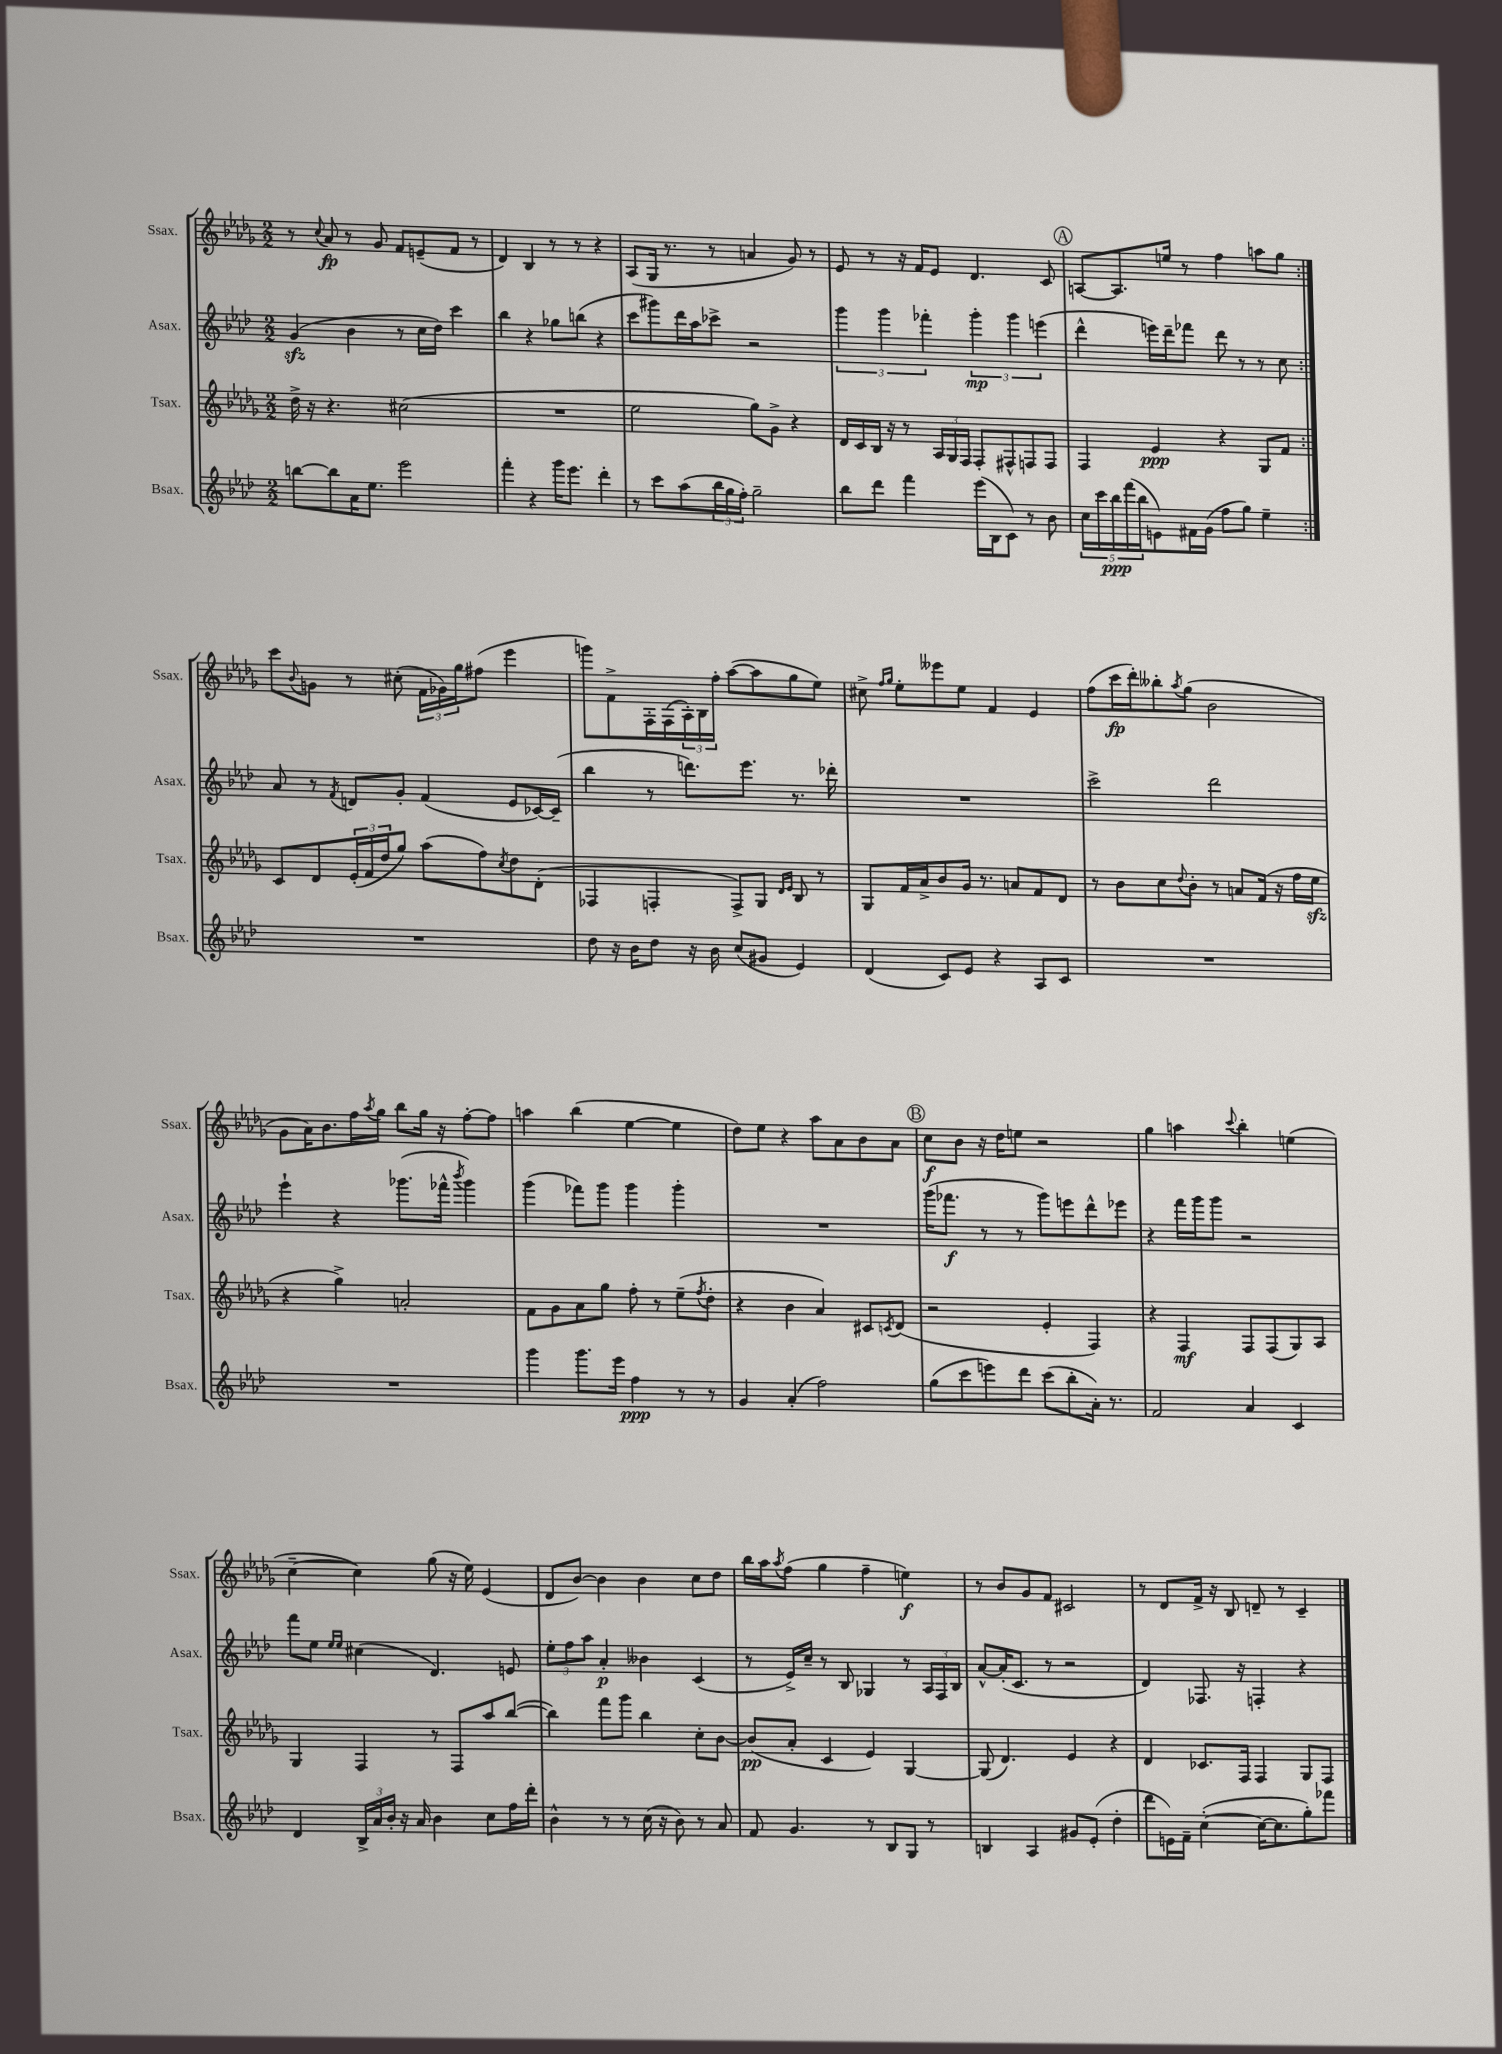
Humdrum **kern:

**kern	**kern	**kern	**kern
*staff4	*staff3	*staff2	*staff1
*clefG2	*clefG2	*clefG2	*clefG2
*k[b-e-a-d-]	*k[b-e-a-d-g-]	*k[b-e-a-d-]	*k[b-e-a-d-g-]
*M2/2	*M2/2	*M2/2	*M2/2
[8bb\L	16dd-^\	(4g/	8r
.	16r	.	.
.	.	.	8qqcc/
8bb\]	4.r	.	8a-/
16a-\K	.	4b-\	8r
8.ee-\J	.	.	.
.	.	.	8g-/
2eee-\	(2cc#\	8r	8f/L
.	.	16cc\LL	(8e~/
.	.	16dd-\JJ)	.
.	.	4ccc\	8f/J
.	.	.	8r
=	=	=	=
4fff'\	1r	4bb-\	4d-/)
4r	.	4r	4B-/
16ggg\LK	.	8gg-\L	8r
8.eee-\J	.	.	.
.	.	(8bb\J	8r
4ddd-'\	.	4r	4r
=	=	=	=
8r	2ee-\	8ccc\L	(8A-/L
8ccc\L	.	8ggg#\)	16G-/Jk
.	.	.	8.r
(8aa-\	.	16ddd-\L	.
.	.	16aa-\J	.
24bb-\L	.	8ccc-^\J	8r
24gg\	.	.	.
24ff'\JJ)	.	.	.
2gg~\	8gg-\L)	2r	4a/
.	8g-^\J	.	.
.	4r	.	8g-/)
.	.	.	8r
=	=	=	=
8bb-\L	16d-/LL	6ggg\	8e-/
.	16c/	.	.
8ddd-\J	16B-/JJ	.	8r
.	.	6ggg\	.
.	16r	.	.
4fff\	8r	.	16r
.	.	.	16f/LK
.	.	6fff-'\	.
.	24A-/LL	.	8e-/J
.	24G-/	.	.
.	24F/JJ	.	.
(16eee-\LL	8F'/L	6ggg'\	4.d-/
16B-\J	.	.	.
8c\J)	8F#^^/	.	.
.	.	6ggg\	.
8r	8F/	.	.
.	.	(6eee\	.
8b-\	8F/J	.	8c/
=	=	=	=
20cc\LL	4F/	4ddd-^^\	[8A/L
20ccc\	.	.	.
20bb-\	.	.	.
.	.	.	8.A/]
(20fff\	.	.	.
20bb-\J	.	.	.
8e\)	4e-/	16eee\LL)	.
.	.	16ddd-~\J	16ee/Jk
16f#\L	.	8fff-\J	8r
(16g\JJ	.	.	.
8ff\L	4r	8ddd-\	4ff\
8gg\J)	.	8r	.
4ee-~\	8G-/L	8r	8aa\L
.	8f/J	8cc\	8gg-\J
=:|!	=:|!	=:|!	=:|!
1r	8c/L	8a-/	8ccc\L
.	.	.	8qqb-/
.	8d-/	8r	8g\J
.	.	8qf/	.
.	(24e-'/L	8d/L	8r
.	24f/	.	.
.	24dd-/J	.	.
.	8gg-/J)	8g'/J	(8cc#'\
.	(8aa-\L	(4f/	24f\LL
.	.	.	24g-\)
.	.	.	24gg-\J
.	8ff\)	.	(8ff#\J
.	8qcc/	.	.
.	8dd-\	8e-/L	4eee-\
.	(8d-'\J	[16c-/L)	.
.	.	(16c-~/]JJ	.
=	=	=	=
8dd-\	4F-/	4bb-\	8ggg\L)
16r	.	.	8f^\
16b-\LK	.	.	.
8dd-\J	4F'/	8r	16F'\L
.	.	.	(16F\
16r	.	8.ddd\L)	24A-'\)
.	.	.	24B-\
16b-\	.	.	.
.	.	.	24ff'\JJ
(8cc/L	8F^/L)	.	([8aa-\L
.	.	8.eee-\J	.
8g#/J	8G-/J	.	8aa-\]
.	16qqd-/LL	.	.
.	16qqe-/JJ	.	.
4e-/)	8B-/	8.r	8gg-\
.	8r	.	8ee-\J)
.	.	16ddd-'\	.
=	=	=	=
(4d-/	8G-/L	1r	8cc#^\
.	.	.	16qqff/LL
.	.	.	16qqgg-/JJ
.	16f/L	.	8ee-'\L
.	16a-^/J	.	.
8c/L)	8b-/	.	8eee--\
8e-/J	16g-/Jk	.	8ee-\J
.	8.r	.	.
4r	.	.	4f/
.	8a/L	.	.
8A-/L	8f/	.	4e-/
8c/J	8d-/J	.	.
=	=	=	=
1r	8r	2ccc^\	(8ff\L
.	8b-\L	.	16ccc\L
.	.	.	16ddd-'\J)
.	8cc\	.	8bb--'\
.	8qqdd-/	.	8qaa-/
.	8b-'\J	.	(8gg-\J
.	8r	2ddd-\	2b-\
.	8a/L	.	.
.	(16f/Jk	.	.
.	16r	.	.
.	16ff\LL	.	.
.	16ee-\JJ	.	.
=	=	=	=
1r	4r	4eee-`\	8g-\L
.	.	.	16a-\K)
.	.	.	8.b-\
.	4gg-^\)	4r	.
.	.	.	16ff\L
.	.	.	8qaa-/
.	.	.	16gg-\JJ
.	2a'/	(8.ggg-\L	8bb-\L
.	.	.	16gg-\Jk
.	.	16fff-^^\Jk	16r
.	.	8qbbb-/	.
.	.	4ggg-\)	[8ff'\L
.	.	.	8ff\]J
=	=	=	=
4ggg\	8f\L	(4ggg\	4aa\
.	8g-\	.	.
8.ggg\L	8a-\	8fff-\L)	(4bb-\
.	8gg-\J	8ggg\J	.
16eee-\Jk	.	.	.
4ff\	8ff'\	4ggg\	[4ee-\
.	8r	.	.
8r	(8ee-~\L	4ggg'\	4ee-\]
.	8qff/	.	.
8r	8dd-'\J	.	.
=	=	=	=
4g/	4r	1r	8dd-\L)
.	.	.	8ee-\J
(4a-'/	4b-\	.	4r
2ff\)	4a-/)	.	8aa-\L
.	.	.	8a-\
.	8c#/L	.	8b-\
.	8qc/	.	.
.	(8d-/J	.	8a-\J
=	=	=	=
(8gg\L	2r	(16ggg\LK	8cc\L
.	.	8.fff-\J	.
8ccc\	.	.	8b-\J
8eee\)	.	8r	16r
.	.	.	16dd-\LK
8ddd-\J	.	8r	8ee\J
(8ccc\L	4e-'/	8ggg\L)	2r
8bb-'\	.	8eee\	.
16a-'\Jk)	4F/)	8ddd-^^\	.
8.r	.	.	.
.	.	8eee-\J	.
=	=	=	=
2f/	4r	4r	4gg-\
.	4F/	16fff\LL	4aa\
.	.	16ggg\J	.
.	.	8ggg\J	.
.	.	.	8qqccc/
4a-/	8F/L	2r	4bb-'\
.	(8F/	.	.
4c/	8G-/)	.	(4ee\
.	8A-/J	.	.
=	=	=	=
4d-/	4G-/	8fff\L	[4cc~\
.	.	8ee-\J	.
.	.	16qqee-/LL	.
.	.	16qqee-/JJ	.
24B-^/LL	4F/	(4cc#\	4cc\])
24a-/	.	.	.
24b-'/JJ	.	.	.
16r	.	.	.
16a-/	.	.	.
4b-\	8r	4.d-/)	(8gg-\
.	8F/L	.	16r
.	.	.	16ee-\)
8cc\L	8aa-/	.	(4e-/
16ff\L	([8bb-/J	8e/	.
16ddd-'\JJ	.	.	.
=	=	=	=
4b-^^\	4bb-\])	12ee-'\L	8d-/L
.	.	12ff\	.
.	.	.	[8b-/J)
.	.	12aa-\J	.
8r	8fff\L	4a-'/	4b-\]
8r	8ggg-\J	.	.
(16cc\	4bb-\	4b--\	4b-\
16r	.	.	.
8b-\)	.	.	.
8r	8cc'\L	(4c/	8cc\L
8a-/	[8b-\J	.	8dd-\J
=	=	=	=
8f/	(8b-/]L	8r	16bb-\LL
.	.	.	16aa-\J
.	.	.	8qaa-/
4.g/	8a-'/J	16e-^/LL)	(8ff\J
.	.	16cc~/JJ	.
.	4c/	8r	4gg-\
.	.	8B-/	.
8r	4e-/)	4G-/	4ff~\
8B-/L	.	.	.
8G/J	[4G-/	8r	4ee\)
8r	.	24A-/LL	.
.	.	24F/	.
.	.	24B-/JJ	.
=	=	=	=
4B/	(8G-/]	[8a-^^/L	8r
.	4.d-/)	(16a-'/]K	8b-/L
.	.	8.c/J	.
4A-/	.	.	8g-/
.	.	8r	8f/J
8g#/L	4e-/	2r	2c#/
(8e-'/J	.	.	.
4dd-'\	4r	.	.
=	=	=	=
8ddd-\L	4d-/	4d-/)	8r
16e\L)	.	.	8d-/L
16f~\JJ	.	.	.
([4cc'\	8.c-/L	8.F-/	16f^/Jk
.	.	.	16r
.	.	.	8B-/
.	16F/Jk	16r	.
16cc\_LK	4F/	4F'/	8d~/
8.cc\]	.	.	.
.	.	.	8r
8gg'\)	8G-/L	4r	4c~/
8fff-\J	8F/J	.	.
==	==	==	==
*-	*-	*-	*-
